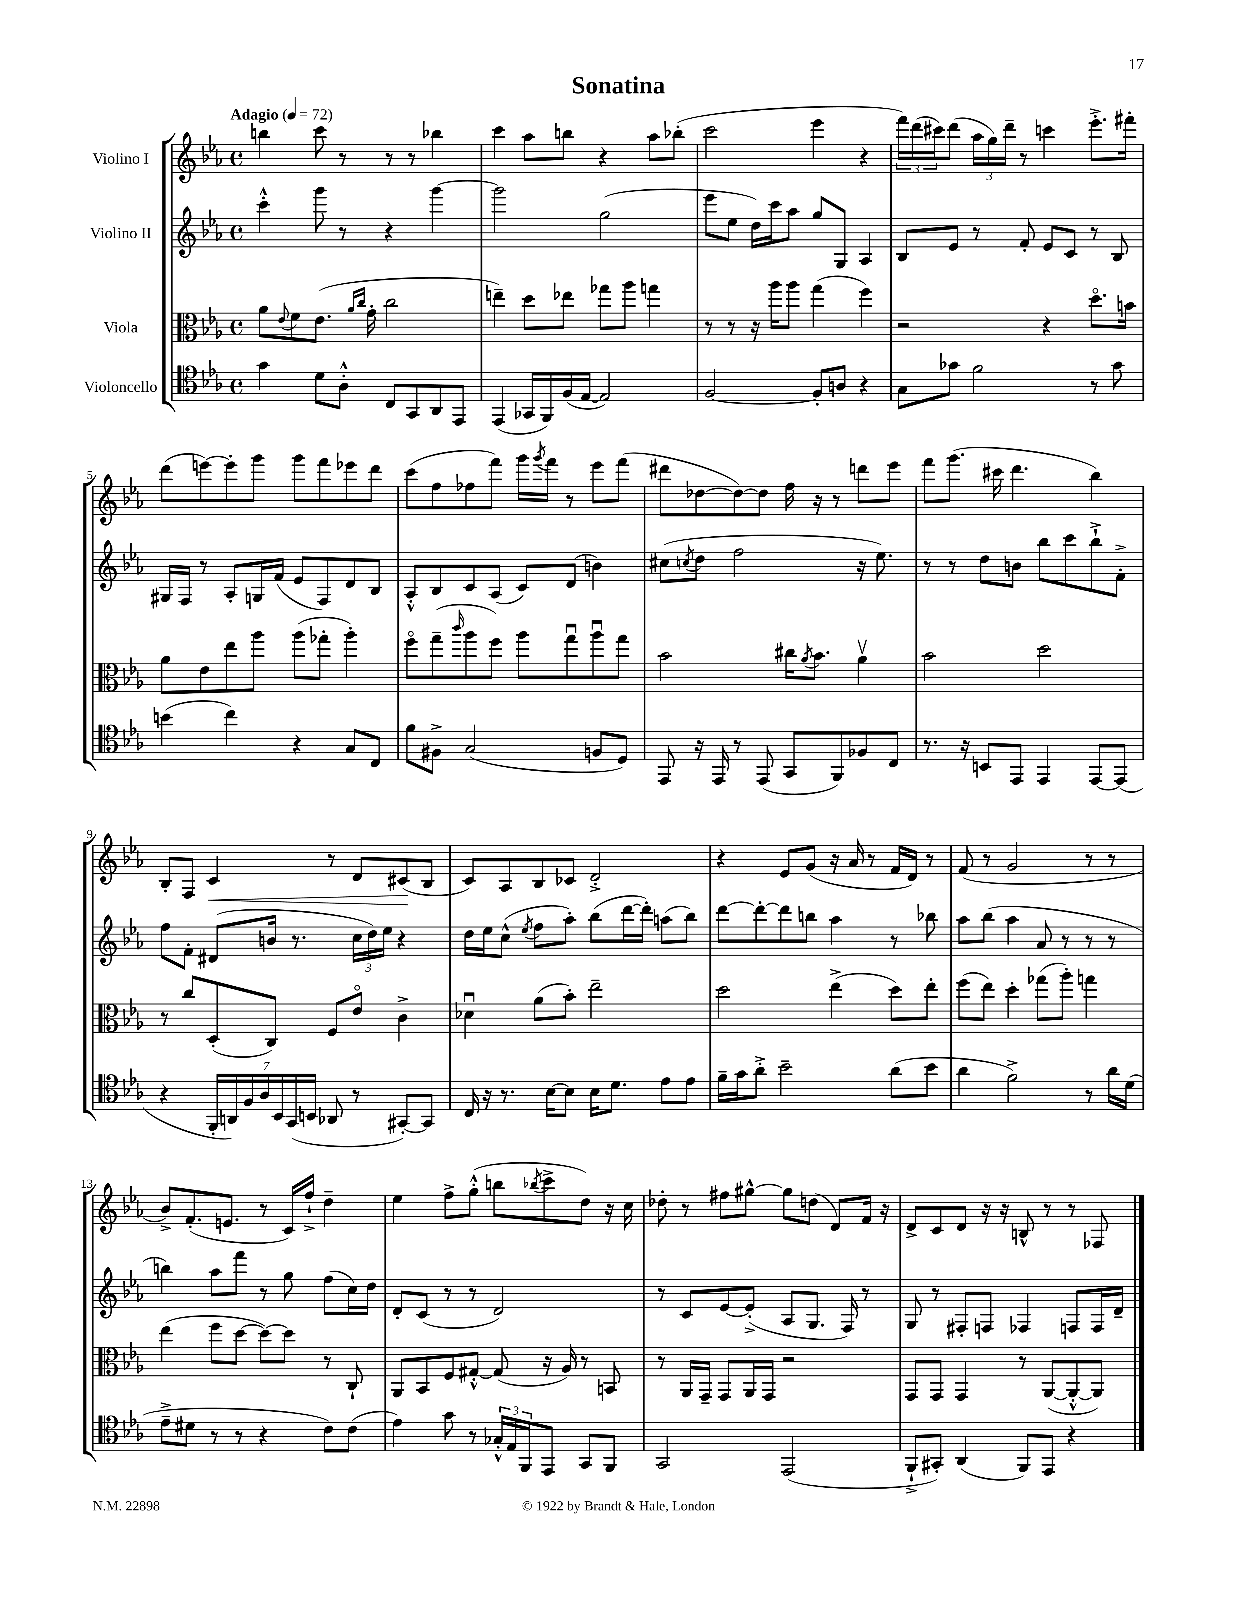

**kern	**kern	**kern	**kern
*staff4	*staff3	*staff2	*staff1
*clefC4	*clefC3	*clefG2	*clefG2
*k[b-e-a-]	*k[b-e-a-]	*k[b-e-a-]	*k[b-e-a-]
*M4/4	*M4/4	*M4/4	*M4/4
*met(c)	*met(c)	*met(c)	*met(c)
*MM72	*MM72	*MM72	*MM72
4g	8a-	4ccc'^^	4bb
.	8qqe-	.	.
.	8f	.	.
8d	(8.e-	8ggg	8ccc
8A-'^^	.	8r	8r
.	16qqa-	.	.
.	16qqcc	.	.
.	16g'	.	.
8C	2cc	4r	8r
8GG	.	.	8r
8AA-	.	[4ggg	4bb-
8EE-	.	.	.
=	=	=	=
(4EE-	4ee~)	2ggg]	4ccc
16GG-	8dd	.	8aa-
16FF)	.	.	.
(16F	8ee-	.	8bb
[16E-	.	.	.
2E-])	8gg-	(2gg	4r
.	8aa-	.	.
.	4gg	.	8aa-
.	.	.	(8bb-'
=	=	=	=
[2F	8r	8eee-	2ccc
.	8r	8ee-	.
.	16r	16dd)	.
.	16aa-	16ccc	.
.	8aa-	8aa-	.
8F']	(4gg	8gg	4eee-
8A	.	8G	.
4r	4ff)	4A-	4r
=	=	=	=
8G	2r	8B-	24fff)
.	.	.	(24ddd
.	.	.	24ccc#)
8g-	.	8e-	(8ddd
2f	.	8r	24aa-
.	.	.	24gg)
.	.	.	24ddd~
.	.	8f'	8r
.	4r	8e-	4ccc
.	.	8c	.
8r	8.ddo	8r	8.eee-'^
8g-	.	8B-	.
.	16b	.	16fff#'
=	=	=	=
(4b	8a-	16G#	(8ddd
.	.	16F	.
.	8e-	8r	[8eee)
4cc)	8ee-	8A-'	8eee']
.	8aa-	16G	8ggg
.	.	(16f	.
4r	(8aa-	8e-	8ggg
.	8gg-'	8F)	8fff
8G	4aa-')	8d	8eee-
8C	.	8B-	8ddd
=	=	=	=
8f	8ffo	8A-'^^	(8ccc
8F#^	(8gg~	8B-	8ff
.	16qqccc	.	.
(2G	8aa-	8c	8ff-
.	8ff)	(8A-	8fff)
.	8aa-	8c)	16ggg
.	.	.	8qggg
.	.	.	16fff
.	8ggu	(8d	8r
8F	8aa-u	4b)	8eee-
8D)	8gg	.	(8fff
=	=	=	=
8EE-	2b-	(8cc#	8ddd#
.	.	8qcc	.
16r	.	8dd	[8dd-
16EE-	.	.	.
8r	.	2ff	8dd-_)
(8EE-	.	.	8dd-]
8GG	16cc#	.	16ff
.	8qa-	.	.
.	8.b-	.	16r
8FF)	.	.	8r
8F-	4a-v	16r	8ddd
.	.	8.ee-)	.
8C	.	.	8eee-
=	=	=	=
8.r	2b-	8r	8fff
.	.	8r	(8.ggg
16r	.	.	.
8BB	.	8dd	.
.	.	.	16ccc#
8EE-	.	8b	4.ddd
4EE-	2dd	8bb-	.
.	.	8ccc	.
[8EE-	.	8bb-`^	4bb-)
(8EE-]	.	8f'^	.
=	=	=	=
4r	8r	8ff	8B-'
.	8cc	8f'	8F
28FF'	(8D'	(8d#	4c
28AA)	.	.	.
28F	.	.	.
28A-	.	.	.
.	8C)	16b	.
28BB-	.	.	.
(28GG	.	.	.
.	.	8.r	.
28BB	.	.	.
8AA-	8F	.	8r
8r	8e-o	24cc	8d
.	.	24dd)	.
.	.	24ee-	.
[8GG#')	4c^	4r	(8c#
8GG#]	.	.	8B-
=	=	=	=
16C	4d-u	16dd	8c)
16r	.	16ee-	.
8.r	.	(8cc^^	8A-
.	.	8qee-	.
.	(8a-	8ff	8B-
[16B-	.	.	.
8B-]	8b-')	8aa-')	8c-
16B-	2ee-~	(8bb-	2d'^
8.d	.	.	.
.	.	[16ddd	.
.	.	16ddd'])	.
8e-	.	(8aa	.
8e-	.	8bb-)	.
=	=	=	=
16f~	2dd	[8ddd	4r
16g	.	.	.
8a-'^	.	8ddd'_	.
2b-~	.	8ddd]	8e-
.	.	8bb	(8g
.	(4ee-^	4aa-	16r
.	.	.	16a-
.	.	.	8r
(8a-	8dd)	8r	16f
.	.	.	16d)
8b-	8ee-'	8bb-	8r
=	=	=	=
4a-	(8ff	8aa-	(8f
.	8ee-)	(8bb-	8r
2f^)	4dd'	4aa-	2g
.	(8gg-	8a-	.
.	8aa-')	8r	.
8r	4gg	8r	8r
16a-	.	8r	8r
(16d	.	.	.
=	=	=	=
8e-~^	(4ee-	4bb)	8b-^)
8d#	.	.	(8.f'
8r	8ff	8aa-	.
.	.	.	8.e
8r	[8dd	8fff	.
4r	8dd_)	8r	8r
.	8dd]	8gg	16c)
.	.	.	16ff`^
8c)	8r	(8ff	4dd~
(8c	8C`	16cc)	.
.	.	16dd	.
=	=	=	=
4e-)	8AA-	8d'	4ee-
.	8BB-	(8c	.
8g	8F	8r	8ff^
8r	[8G#'^^	8r	(8gg'^^
24G-'^^	(8G#]	2d)	8bb
24E-	.	.	.
24FF	.	.	.
.	.	.	8qbb-
8EE-	16r	.	8ccc^
.	16A-)	.	.
8GG	8r	.	8dd)
8FF	8BB	.	16r
.	.	.	16cc
=	=	=	=
2GG	8r	8r	8dd-'
.	16AA-	8c	8r
.	16GG~	.	.
.	8GG	[8e-	8ff#
.	16AA-	(8e-'^]	[8gg#^^
.	16GG	.	.
(2EE-	2r	8A-	8gg#]
.	.	8.G	(8dd
.	.	.	8d)
.	.	16F)	.
.	.	8r	16f
.	.	.	16r
=	=	=	=
8FF`^	8GG	8G	8d^
8GG#')	8GG	8r	8c
(4AA-	4GG	8F#'	8d
.	.	8F	16r
.	.	.	16r
8FF)	8r	4F-	8B^^
8EE-	([8AA-	.	8r
4r	8AA-'^^_	8F	8r
.	8AA-])	16F	8F-
.	.	16d~	.
==	==	==	==
*-	*-	*-	*-
